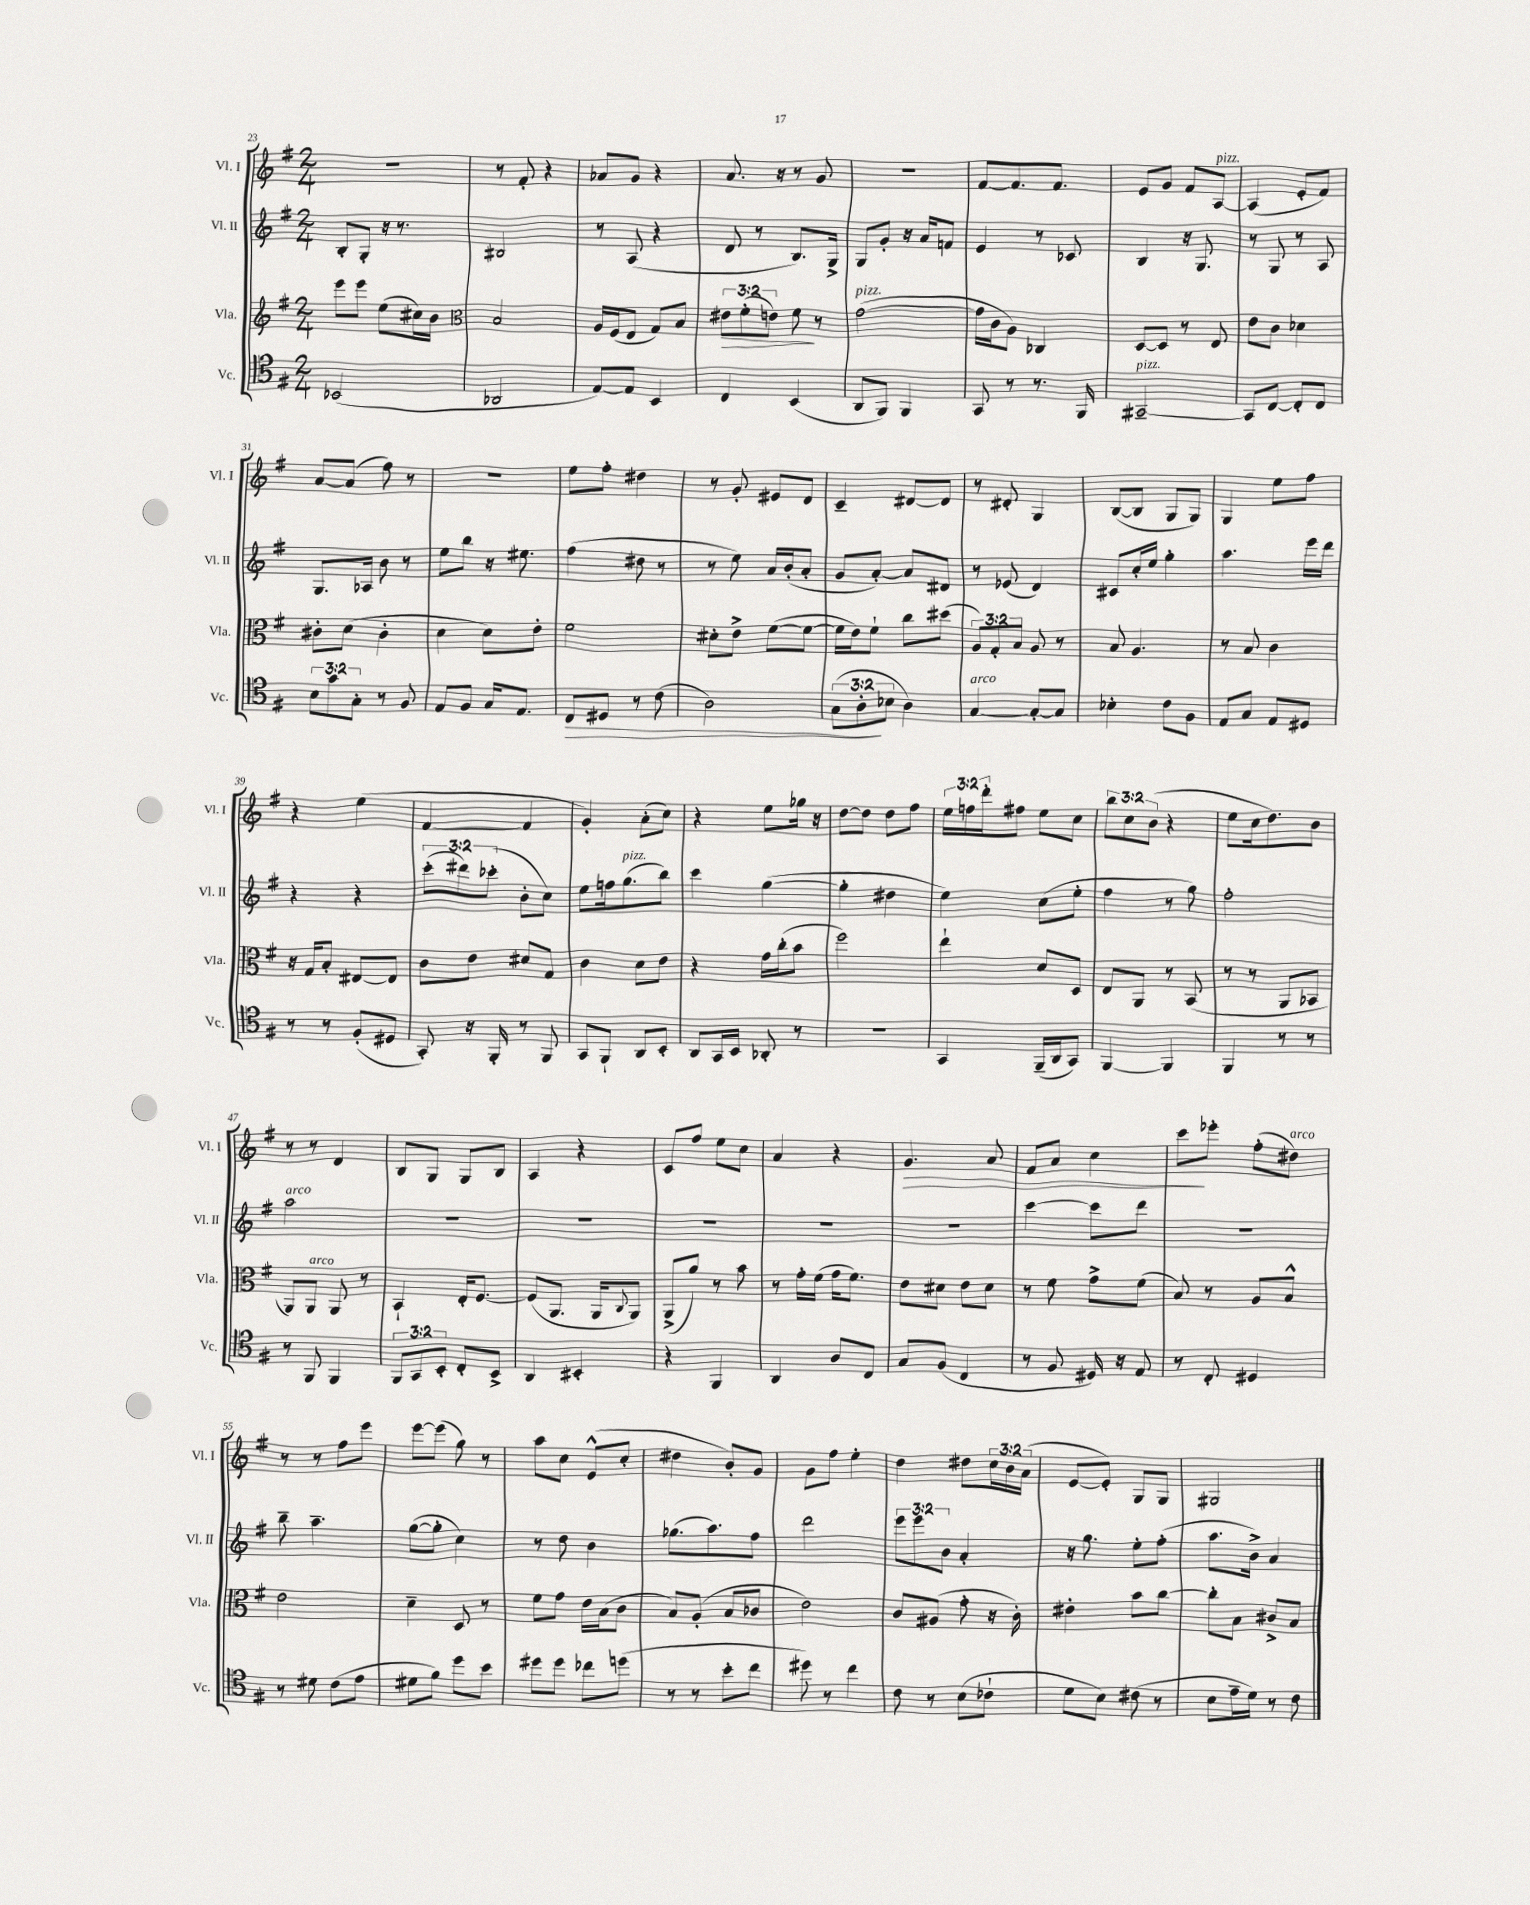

**kern	**kern	**kern	**kern
*staff4	*staff3	*staff2	*staff1
*clefC4	*clefG2	*clefG2	*clefG2
*k[f#]	*k[f#]	*k[f#]	*k[f#]
*M2/4	*M2/4	*M2/4	*M2/4
(2BB-	8eee	8B'	2r
.	8eee	8G'	.
.	(8ee	16r	.
.	.	8.r	.
.	16cc#)	.	.
.	16b	.	.
=	=	=	=
*	*clefC3	*	*
2AA-	2B	2B#	8r
.	.	.	8f#'
.	.	.	4r
=	=	=	=
[8E)	16A	8r	8a-
.	(16F#	.	.
8E]	8E	(8A	8g
4BB	8G)	4r	4r
.	8B	.	.
=	=	=	=
4C	12e#	8d	8.a
.	(12f#'	.	.
.	.	8r	.
.	12e)	.	.
.	.	.	16r
(4BB	8f#	8.B)	8r
.	8r	.	8g
.	.	16G^	.
=	=	=	=
8AA	([2g	8G	2r
8FF#)	.	8g'	.
4FF#	.	16r	.
.	.	16a	.
.	.	8f	.
=	=	=	=
8GG	16g]	4e	[8f#
.	16c	.	.
8r	8A)	.	8.f#]
8.r	4C-	8r	.
.	.	.	8.f#
.	.	8c-	.
16FF#	.	.	.
=	=	=	=
[2GG#~	[8D	4B	8e
.	8D]	.	8g
.	8r	16r	8f#
.	.	8.G	.
.	8E	.	[8A
=	=	=	=
8GG#]	8e	8r	(4A]
[8C	8c	8G	.
8C']	4d-	8r	8e'
8C	.	8A	8f#)
=	=	=	=
12B	8c#'	8.G	[8a
12g	.	.	.
.	(8d	.	(8a]
12G'	.	.	.
.	.	16A-	.
8r	4c#'	8b	8ff#)
8F#	.	8r	8r
=	=	=	=
8E	4d	8ee	2r
8F#	.	8bb	.
16G	8d)	16r	.
8.E	.	8.ee#	.
.	8e'	.	.
=	=	=	=
8C	2f#	(4ff#	8ee
8D#	.	.	8ff#'
8r	.	8dd#	4dd#
(8c	.	8r	.
=	=	=	=
2A)	8d#'	8r	8r
.	8e^	8ee)	8g'
.	([8f#	16a	8e#
.	.	(16b'	.
.	8f#_	8a'	8d
=	=	=	=
(12G	16f#]	8g	4c~
.	16e)	.	.
12A'	.	.	.
.	8f#`	[8a')	.
12B-	.	.	.
4A)	8cc	8a]	[8d#
.	(8dd#	8d#	8d#]
=	=	=	=
[4G	12A)	8r	8r
.	12G'	.	.
.	.	(8e-	8d#'
.	12B	.	.
8G'_	8A	4d)	4G
8G]	8r	.	.
=	=	=	=
4B-'	8B	8c#	([8B
.	4.A	16cc'	8B]
.	.	16ee	.
8c	.	4gg'	8G
8F#	.	.	8G)
=	=	=	=
8E	8r	4.aa	4G
8G	8B	.	.
8E	4c	.	8ee
8D#	.	16eee	8ff#
.	.	16ddd	.
=	=	=	=
8r	16r	4r	4r
.	16G	.	.
8r	8B'	.	.
(8F#'	[8E#	4r	(4ee
8D#	8E#]	.	.
=	=	=	=
8GG')	8c	(12ccc'	[4f#
.	.	12ddd#)	.
16r	8e	.	.
.	.	(12ccc-'	.
16FF#'	.	.	.
8r	8d#	8b'	4f#]
8FF#	8G	8cc)	.
=	=	=	=
8GG	4c	8ee	4g')
8FF#`	.	16ff	.
.	.	(8.gg	.
8AA	8d	.	(8a'
8BB'	8e	8bb)	8cc)
=	=	=	=
8AA	4r	4ccc	4r
16GG	.	.	.
16BB	.	.	.
8AA-'	16g	([4gg	8ee
.	(16cc'	.	.
8r	8b	.	16gg-
.	.	.	16r
=	=	=	=
2r	2ff#)	4gg']	[8dd
.	.	.	8dd]
.	.	4dd#	8dd
.	.	.	8ff#
=	=	=	=
4GG	4ee`	4ee)	24ee
.	.	.	24ff
.	.	.	24ddd'
.	.	.	8ff#
(16FF#~	8d	(8cc	8ee
16AA	.	.	.
8GG)	8D	8ee'	8cc
=	=	=	=
[4FF#	8E	4ff#	12bb
.	.	.	12cc
.	8AA	.	.
.	.	.	(12b
4FF#]	8r	8r	4r
.	(8BB	8gg)	.
=	=	=	=
4FF#	8r	2ff#'	8ee
.	8r	.	16cc
.	.	.	8.dd)
8r	8AA	.	.
8r	8BB-	.	8b
=	=	=	=
8r	8AA)	2aa	8r
8FF#	8AA	.	8r
4FF#	8AA	.	4d
.	8r	.	.
=	=	=	=
12FF#	4BB`	2r	8B
12GG	.	.	.
.	.	.	8G
12BB'	.	.	.
8C'	16E'	.	8G
.	[8.F#	.	.
8BB^	.	.	8B
=	=	=	=
4AA	(8F#]	2r	4A
.	8.AA	.	.
4BB#'	.	.	4r
.	16AA	.	.
.	8qqC	.	.
.	8AA)	.	.
=	=	=	=
4r	(8AA^	2r	8c
.	8a)	.	8ff#
4FF#	8r	.	8ee
.	8b	.	8cc
=	=	=	=
4AA	8r	2r	4a
.	16g'	.	.
.	(16f#	.	.
8A	16g	.	4r
.	8.f#)	.	.
8C	.	.	.
=	=	=	=
8G	8e	2r	4.g
(8F#	8d#	.	.
4C	8e	.	.
.	8d#	.	8a
=	=	=	=
8r	8r	[4ccc	8f#
8F#	8f#	.	8a
16D#)	8g^	8ccc]	4cc
16r	.	.	.
8E	(8f#	8ddd	.
=	=	=	=
8r	8B)	2r	8ccc
8C'	8r	.	8eee-'
4D#	8A	.	(8ff#'
.	8B^^	.	8dd#)
=	=	=	=
8r	2e	8bb~	8r
8d#	.	4.aa~	8r
(8c	.	.	8ff#
8e	.	.	8eee
=	=	=	=
8d#	4d~	([8gg	[8eee
8f#)	.	8gg']	(8eee]
8dd	8D	4cc)	8gg)
8b	8r	.	8r
=	=	=	=
8dd#	8f#	8r	8aa
8dd#	8g	8dd	8cc
8cc-	16e	4b	(8e^^
.	(16B	.	.
(8dd	8c	.	8cc'
=	=	=	=
8r	8B)	(8.gg-	4dd#
8r	(8A'	.	.
.	.	8.aa)	.
8b'	8B	.	8b')
8cc	8c-	8ff#	8g
=	=	=	=
8dd#)	2e)	2ddd	8g
8r	.	.	8ff#
4cc	.	.	4ee'
=	=	=	=
8c	8c	12eee	4dd
.	.	12eee	.
8r	(8A#	.	.
.	.	12b	.
(8B	8g'	4a'	8dd#
8c-`	16r	.	24cc
.	.	.	24b
.	16c')	.	.
.	.	.	(24a
=	=	=	=
8d	4e#'	16r	[8e
.	.	8.gg	.
8B)	.	.	8e'])
(8c#	8b	8ee'	8G
8r	[8cc	(8ff#'	8G
=	=	=	=
8B	8cc']	8.aa	2G#
16e~	8B	.	.
16d)	.	16b^)	.
8r	8c#^	4a	.
8c	8B	.	.
==	==	==	==
*-	*-	*-	*-
